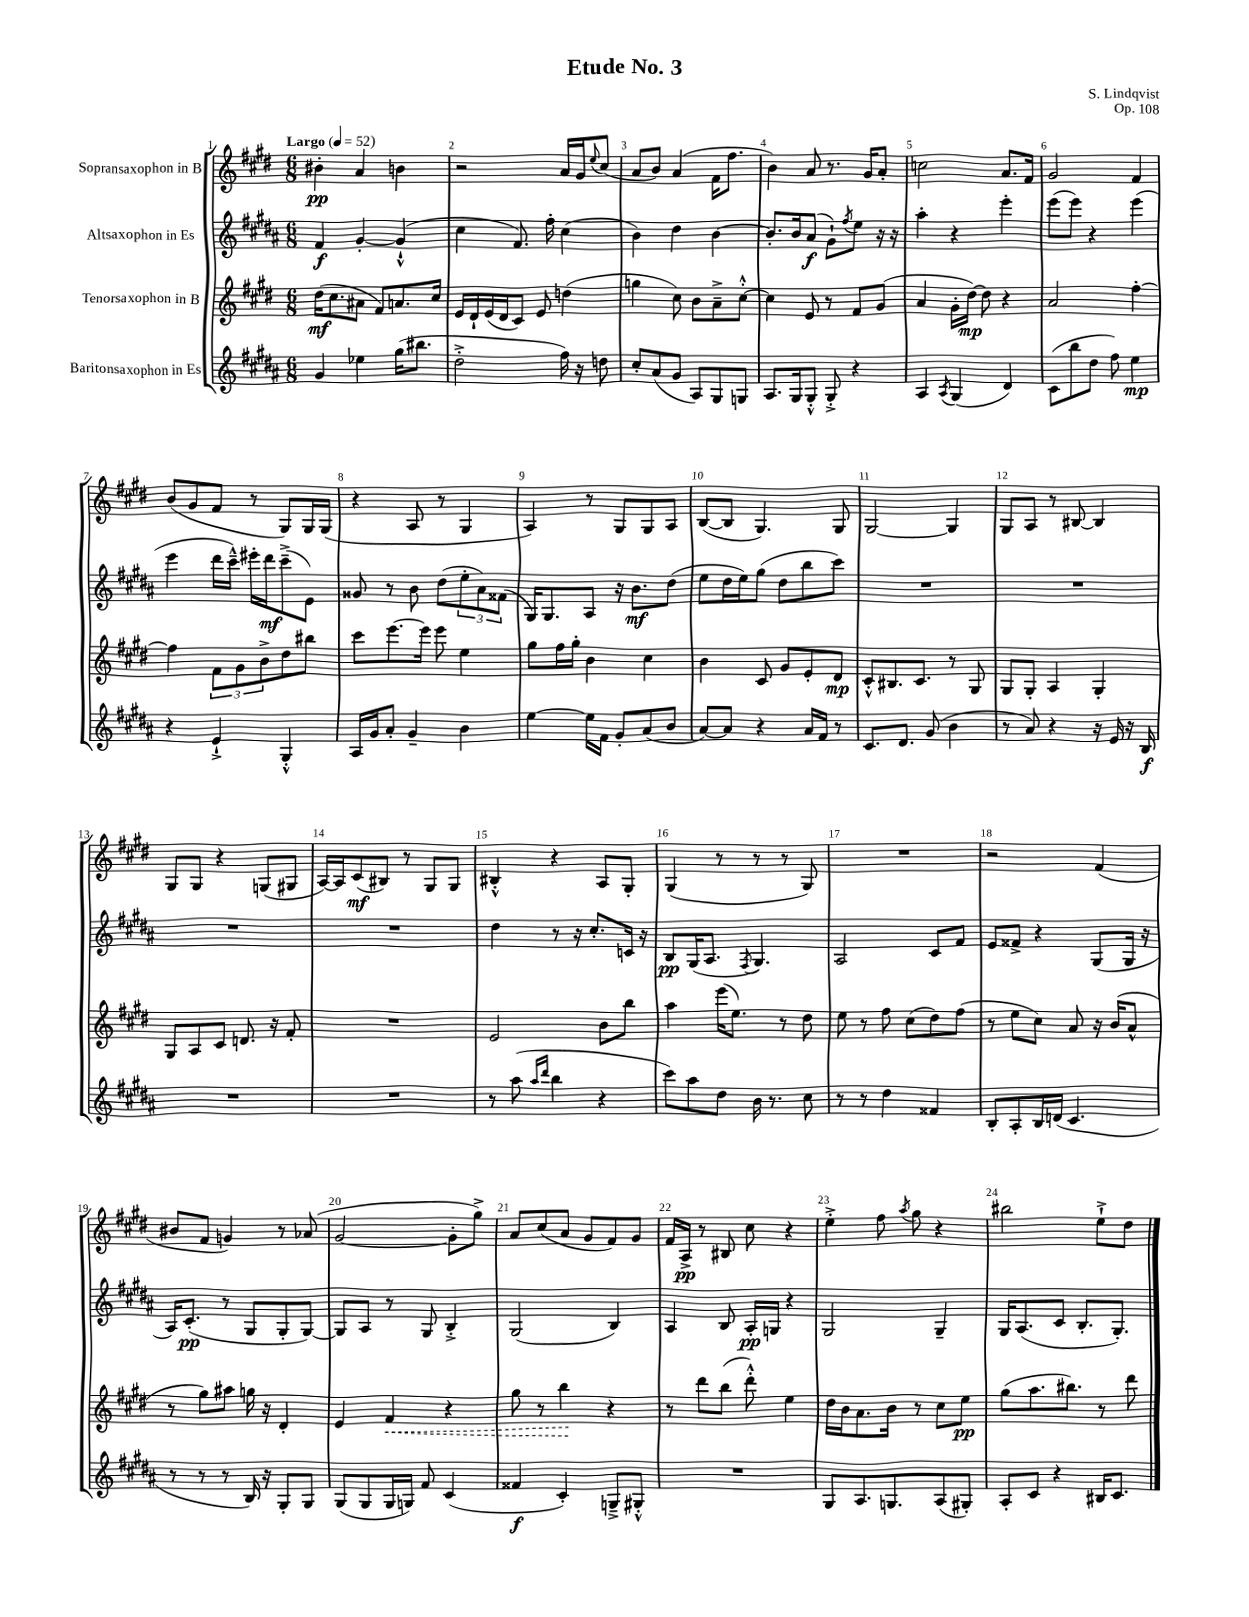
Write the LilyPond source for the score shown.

\header { title = "Etude No. 3" composer = "S. Lindqvist" opus = "Op. 108" }
<<
\new StaffGroup <<
\new Staff = "s0" \with { instrumentName = "Sopransaxophon in B" } {
    \clef treble \key e \major \numericTimeSignature \time 6/8 \tempo "Largo" 4 = 52
    bis'4-.\pp a'4 b'4 |
    r2 a'16 gis'16 \appoggiatura { e''8 } cis''8( |
    a'8 b'8) a'4( fis'16 fis''8. |
    b'4) a'8 r8. gis'16 a'8-. |
    c''2 a'8. fis'16 |
    gis'2 fis'4 |
    b'8( gis'8 fis'8 r8 gis8) gis16 gis16( |
    r4 a8 r8 gis4 |
    a4) r8 gis8 gis8 a8 |
    b8~( b8 gis4.) gis8 |
    gis2~ gis4 |
    gis8 a8 r8 bis8~ bis4 |
    gis8 gis8 r4 g8( gis8 |
    a16~) a16 cis'8\mf( bis8) r8 gis8 gis8 |
    bis4-.-^ r4 a8 gis8-. |
    gis4( r8 r8 r8 gis8) |
    R2. |
    r2 fis'4( |
    bis'8 fis'8 g'4) r8 aes'8( |
    gis'2~ gis'8-. gis''8->) |
    a'8 cis''8( a'8 gis'8 fis'8) gis'8 |
    fis'16 a16->\pp r8 bis8 cis''8 r4 |
    e''4-.-> fis''8 \acciaccatura { a''8 } gis''8 r4 |
    bis''2 e''8-!-> dis''8 \bar "|." |
}
\new Staff = "s1" \with { instrumentName = "Altsaxophon in Es" } {
    \clef treble \key b \major \numericTimeSignature \time 6/8
    fis'4\f gis'4~-. gis'4-!-^( |
    cis''4 fis'8.) fis''16-. cis''4( |
    b'4) dis''4 b'4~ |
    b'8.-. b'16 ais'8\f( gis'8-!) \acciaccatura { fis''8 } e''8 r16 r16 |
    ais''4-. r4 e'''4-. |
    e'''8( e'''8) r4 e'''4( |
    e'''4 dis'''16 cis'''16---^) eis'''16-. dis'''16\mf cis'''8--->( e'8) |
    gisis'8 r8 b'8 dis''8( \tuplet 3/2 { e''8-. ais'8) fisis'8( } |
    gis16) gis8. ais8 r16 b'8.\mf dis''8( |
    e''8 dis''16 e''16) gis''8( dis''8 b''8 cis'''8) |
    R2. |
    R2. |
    R2. |
    R2. |
    dis''4 r8 r16 cis''8.-. c'16 r16 |
    b8\pp gis16( ais8. \acciaccatura { fis8 } gis4.) |
    ais2 cis'8 fis'8 |
    e'8 fisis'8-> r4 gis8( gis16 r16 |
    ais16) cis'8.-.\pp( r8 gis8 gis8-. gis8~) |
    gis8 ais8 r8 gis8 b4-.-> |
    gis2( b4) |
    ais4 b8 ais16-.\pp g16 r4 |
    gis2 gis4-- |
    gis16 ais8.( cis'8 b8.-. gis8.-.) \bar "|." |
}
\new Staff = "s2" \with { instrumentName = "Tenorsaxophon in B" } {
    \clef treble \key e \major \numericTimeSignature \time 6/8
    dis''16\mf( cis''8. ais'8 fis'8) a'8. cis''16 |
    e'16 dis'16-! e'16( dis'16 cis'8) e'8 d''4( |
    g''4 cis''8) b'8 a'8---> cis''8~-.-^ |
    cis''4 e'8 r8 fis'8 gis'8( |
    a'4 gis'16-. dis''16~\mp) dis''8 r4 |
    a'2 fis''4~-. |
    fis''4 \tuplet 3/2 { fis'8 gis'8 b'8-> } dis''8 bis''8 |
    cis'''8 e'''8.~ e'''16 e'''8 e''4 |
    gis''8 fis''16 gis''16-. b'4 cis''4 |
    b'4 cis'8 gis'8 e'8-. dis'8\mp |
    cis'8-.-^ bis8. cis'8. r8 gis8 |
    gis8 gis8-. a4 gis4-. |
    gis8 a8 cis'8 d'8. r16 fis'8-. |
    R2. |
    e'2 b'8 b''8 |
    a''4 e'''16( e''8.) r8 dis''8 |
    e''8 r8 fis''8 cis''8( dis''8) fis''8( |
    r8 e''8 cis''8) a'8 r16 b'16( a'8-^ |
    r8 gis''8) ais''8 g''16 r16 dis'4-. |
    e'4 \once \override Hairpin.style = #'dashed-line fis'4\< r4 |
    gis''8 r8 b''4\! r4 |
    r8 dis'''8 b''8( dis'''8-.-^) e''4 |
    dis''16 b'16 a'8. b'16 r8 cis''8 e''8\pp |
    gis''8( a''8. bis''8.) r8 dis'''8 \bar "|." |
}
\new Staff = "s3" \with { instrumentName = "Baritonsaxophon in Es" } {
    \clef treble \key b \major \numericTimeSignature \time 6/8
    gis'4 ees''4 gis''16( bis''8. |
    dis''2-.-> fis''16) r16 d''8 |
    cis''8-. ais'8( gis'8 ais8) gis8 g8 |
    ais8. gis16 gis8-.-^ gis8-.-> r4 |
    ais4 \acciaccatura { ais8 } gis4( dis'4) |
    cis'8( b''8 dis''8 fis''8) e''4\mp |
    r4 e'4-!-> gis4-.-^ |
    ais16 gis'16 ais'8-. gis'4-- b'4 |
    e''4~ e''16 fis'16 gis'8-. ais'8( b'8 |
    ais'8~) ais'8 r4 ais'16 fis'16 r8 |
    cis'8. dis'8. gis'8( b'4 |
    r8 ais'8) r4 r16 e'16 r16 b16\f |
    R2. |
    R2. |
    r8 ais''8( \grace { ais''16 dis'''16 } b''4 r4 |
    cis'''8) ais''8 dis''8 b'16 r8. cis''8 |
    r8 r8 dis''4 fisis'4 |
    b8-. ais8-. b16 d'16( cis'4. |
    r8 r8 r8 b16) r16 gis8-. gis8 |
    gis8( gis8 gis16 g16) fis'8 cis'4( |
    fisis'4\f cis'4-.) g8---> gis8-.-^ |
    R2. |
    gis8 ais8. g8. ais8( gis8-.) |
    ais8-. cis'8 r4 bis16 cis'8. \bar "|." |
}
>>
>>
\layout { \context { \Score \override BarNumber.break-visibility = ##(#f #t #t) barNumberVisibility = #all-bar-numbers-visible } }
